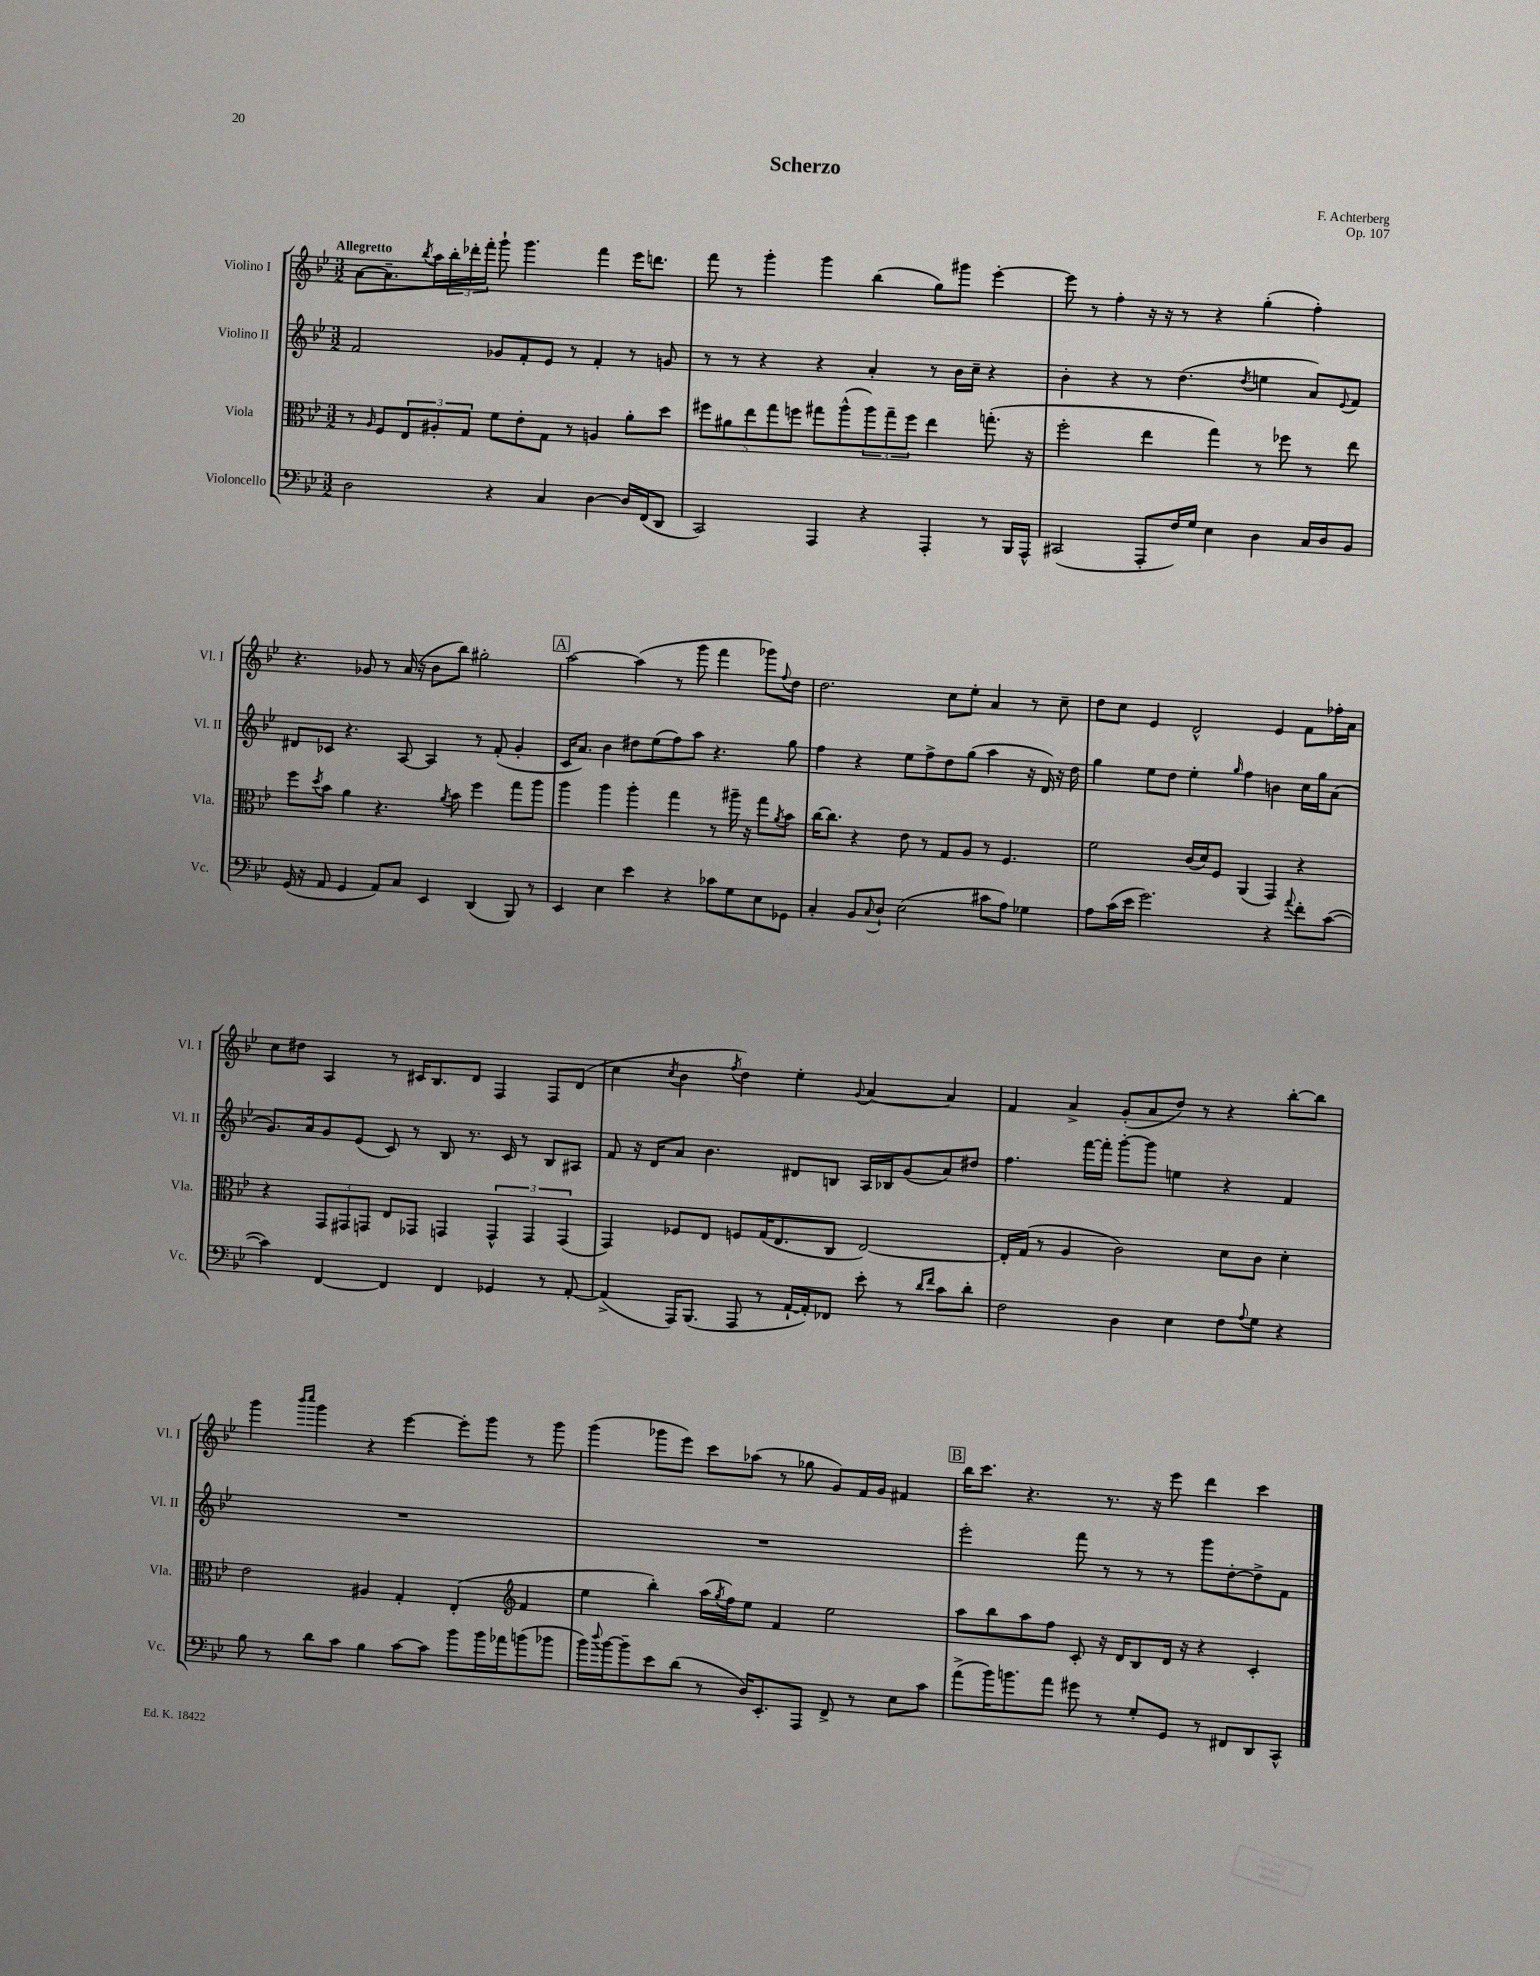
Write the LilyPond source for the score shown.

\header { title = "Scherzo" composer = "F. Achterberg" opus = "Op. 107" }
<<
\new StaffGroup <<
\new Staff = "s0" \with { instrumentName = "Violino I" shortInstrumentName = "Vl. I" } {
    \clef treble \key bes \major \numericTimeSignature \time 3/2 \tempo "Allegretto"
    a'8~ a'8.-- \acciaccatura { bes''8 } a''16 \tuplet 3/2 { bes''16-. des'''16-. f'''16-. } g'''8-! g'''4. f'''4 ees'''16 d'''8. |
    f'''8 r8 g'''4-. g'''4 bes''4( g''8) gis'''8 ees'''4~-. |
    ees'''8 r8 f''4-. r16 r16 r8 r4 g''4-.( f''4-.) |
    r4. ges'8 r8 a'16( r16 bes'8 bes''8) gis''2-. |
    \mark \markup { \box "A" } a''2~ a''4( r8 g'''8 f'''4 ges'''8) \appoggiatura { f''8 } d''8 |
    d''2. c''8 ees''8-. a'4 r8 c''8-- |
    d''8 c''8 ees'4 d'2-^ ees'4 f'8 fes''16-. a'16 |
    c''8 dis''8 a4 r8 cis'16 bes8. d'8 f4 f8 d'8( |
    c''4 \acciaccatura { c''8 } bes'4 \acciaccatura { f''8 } d''4) ees''4-. \appoggiatura { g'8 } a'4~ a'4 |
    f'4 a'4-> g'8-.( a'8 d''8) r8 r4 bes''8~-. bes''8 |
    g'''4 \grace { bes'''16 c''''16 } g'''4 r4 ees'''4~ ees'''8-. g'''8 r8 g'''8 |
    g'''4( ges'''8 ees'''8) c'''8 aes''8( r8 ges''8 g'8) f'16 g'16 fis'4 |
    \mark \markup { \box "B" } bes''16 c'''8. r4. r8. r16 ees'''8 d'''4 c'''4 \bar "|." |
}
\new Staff = "s1" \with { instrumentName = "Violino II" shortInstrumentName = "Vl. II" } {
    \clef treble \key bes \major \numericTimeSignature \time 3/2
    f'2 ges'8 f'8-. ees'8 r8 f'4-. r8 g'8 |
    r8 r8 r4 r4 a'4-. r8 bes'16 c''16-- r4 |
    bes'4-. r4 r8 d''4.( \acciaccatura { d''8 } e''4 a'8) \appoggiatura { ees'8 } f'8 |
    dis'8 ces'8 r4. a8~ a4 r8 f'8-.( g'4-. |
    \mark \markup { \box "A" } c'16 a'8.) bes'4 dis''8 ees''8( f''8) a''8 r4. g''8 |
    f''4 r4 ees''8 f''8-> d''8 g''8( a''4 r16 d'16) r16 d''16 |
    g''4 ees''8 d''8 ees''4-. \grace { g''16 } f''4 b'4 c''16 g''16 a'8( |
    g'8.) a'16 g'8 ees'8( c'8) r8 bes8 r8. c'16 r8 bes8 ais8 |
    f'8 r16 d'16 a'8 bes'4. dis'8 b8 a16 bes16 g'8( a'8) dis''8 |
    f''4. f'''16~ f'''16-. g'''8~-. g'''8 e''4 r4 f'4 |
    R1. |
    R1. |
    \mark \markup { \box "B" } ees'''2-. f'''8 r8 r8 r8 g'''8 d''8~-. d''8-> f'8 \bar "|." |
}
\new Staff = "s2" \with { instrumentName = "Viola" shortInstrumentName = "Vla." } {
    \clef alto \key bes \major \numericTimeSignature \time 3/2
    r8 \grace { a16 } f8 \tuplet 3/2 { ees8 ais8-. g8 } f'8 ees'8-. g8 r8 a4 a'8-. d''8 |
    \tuplet 5/4 { fis''8 ais'8 ees''8 g''8 f''8 } gis''8 a''8-^( \tuplet 3/2 { a''8) gis''8-- f''8 } ees''4 g''8.-.( r16 |
    f''2-. ees''4 g''4) r8 fes''8 r8 ees''8 |
    f''8 \acciaccatura { d''8 } bes'8 a'4 r4. \acciaccatura { a'8 } bes'8 f''4 g''8 a''8 |
    \mark \markup { \box "A" } a''4 a''4 a''4-. g''4 r8 ais''16-- r16 g''8 \acciaccatura { a'8 } bes'8 |
    c''16~ c''8. r4 ees'8 r8 g8 a8 r8 f4. |
    f'2 c'16( d'16) f8 a,4( g,4) r4 |
    r4 \tuplet 3/2 { g,8 gis,8 g,8 } ees8 ges,8 g,4 \tuplet 3/2 { g,4-^ g,4 g,4( } |
    g,4) fes8 ees8 f8 g16( ees8. c8 ees2~) |
    ees16-. g16( r8 a4 c'2) d'8 c'8 d'4-. |
    ees'2 ais4 g4-. ees4-.( \clef treble f'4 |
    ees''4 bes''4-.) a''16( \acciaccatura { g''8 } f''16) ees''8 f'4 ees''2 |
    \mark \markup { \box "B" } a''8 bes''8 a''8 f''8 c'8-. r16 d'16 bes8 d'16 r16 r4 c'4-. \bar "|." |
}
\new Staff = "s3" \with { instrumentName = "Violoncello" shortInstrumentName = "Vc." } {
    \clef bass \key bes \major \numericTimeSignature \time 3/2
    d2 r4 c4 d4~ d16 f,16( d,8 |
    c,2) a,,4 r4 a,,4-. r8 bes,,16 a,,16-^ |
    cis,2( a,,8-. f16) g16 ees4 d4 c16 d16 bes,8 |
    g,16( r16 a,8 g,4 a,8) c8 ees,4 d,4( bes,,8) r8 |
    \mark \markup { \box "A" } ees,4 ees4 ees'4 r4 ces'8 g8 ees8 ges,8 |
    c4-. bes,8 \appoggiatura { c8 } d8-! ees2( cis'8 a8) ges4 |
    a8 c'16( ees'16 g'2.) r4 \appoggiatura { a'8 } f'8-. c'8~( |
    c'4) f,4~ f,4 f,4 ges,4 r8 a,8~-. |
    a,4->( a,,16) bes,,8.( a,,8 r8 a,16~-! a,16-.) fes,8 ees'8-. r8 \grace { d'16 f'16 } c'8 d'8-. |
    f2 d4 ees4 f8 \appoggiatura { a8 } g8 r4 |
    bes8 r8 d'8 c'8 bes4 c'8~ c'8 bes'8 bes'16 aes'16 b'8( bes'8 |
    bes'16) \appoggiatura { d''8 } bes'16~ bes'8-- ees'8 d'8( r8 d16) ees,8.-. a,,8 f,8-> r8 ees8 c'8 |
    \mark \markup { \box "B" } a'8->( bes'16) b'8. a'8 gis'8 r8 g8-. g,8 r8 fis,8 d,8 c,8-^ \bar "|." |
}
>>
>>
\layout { \context { \Score \remove "Bar_number_engraver" } }
